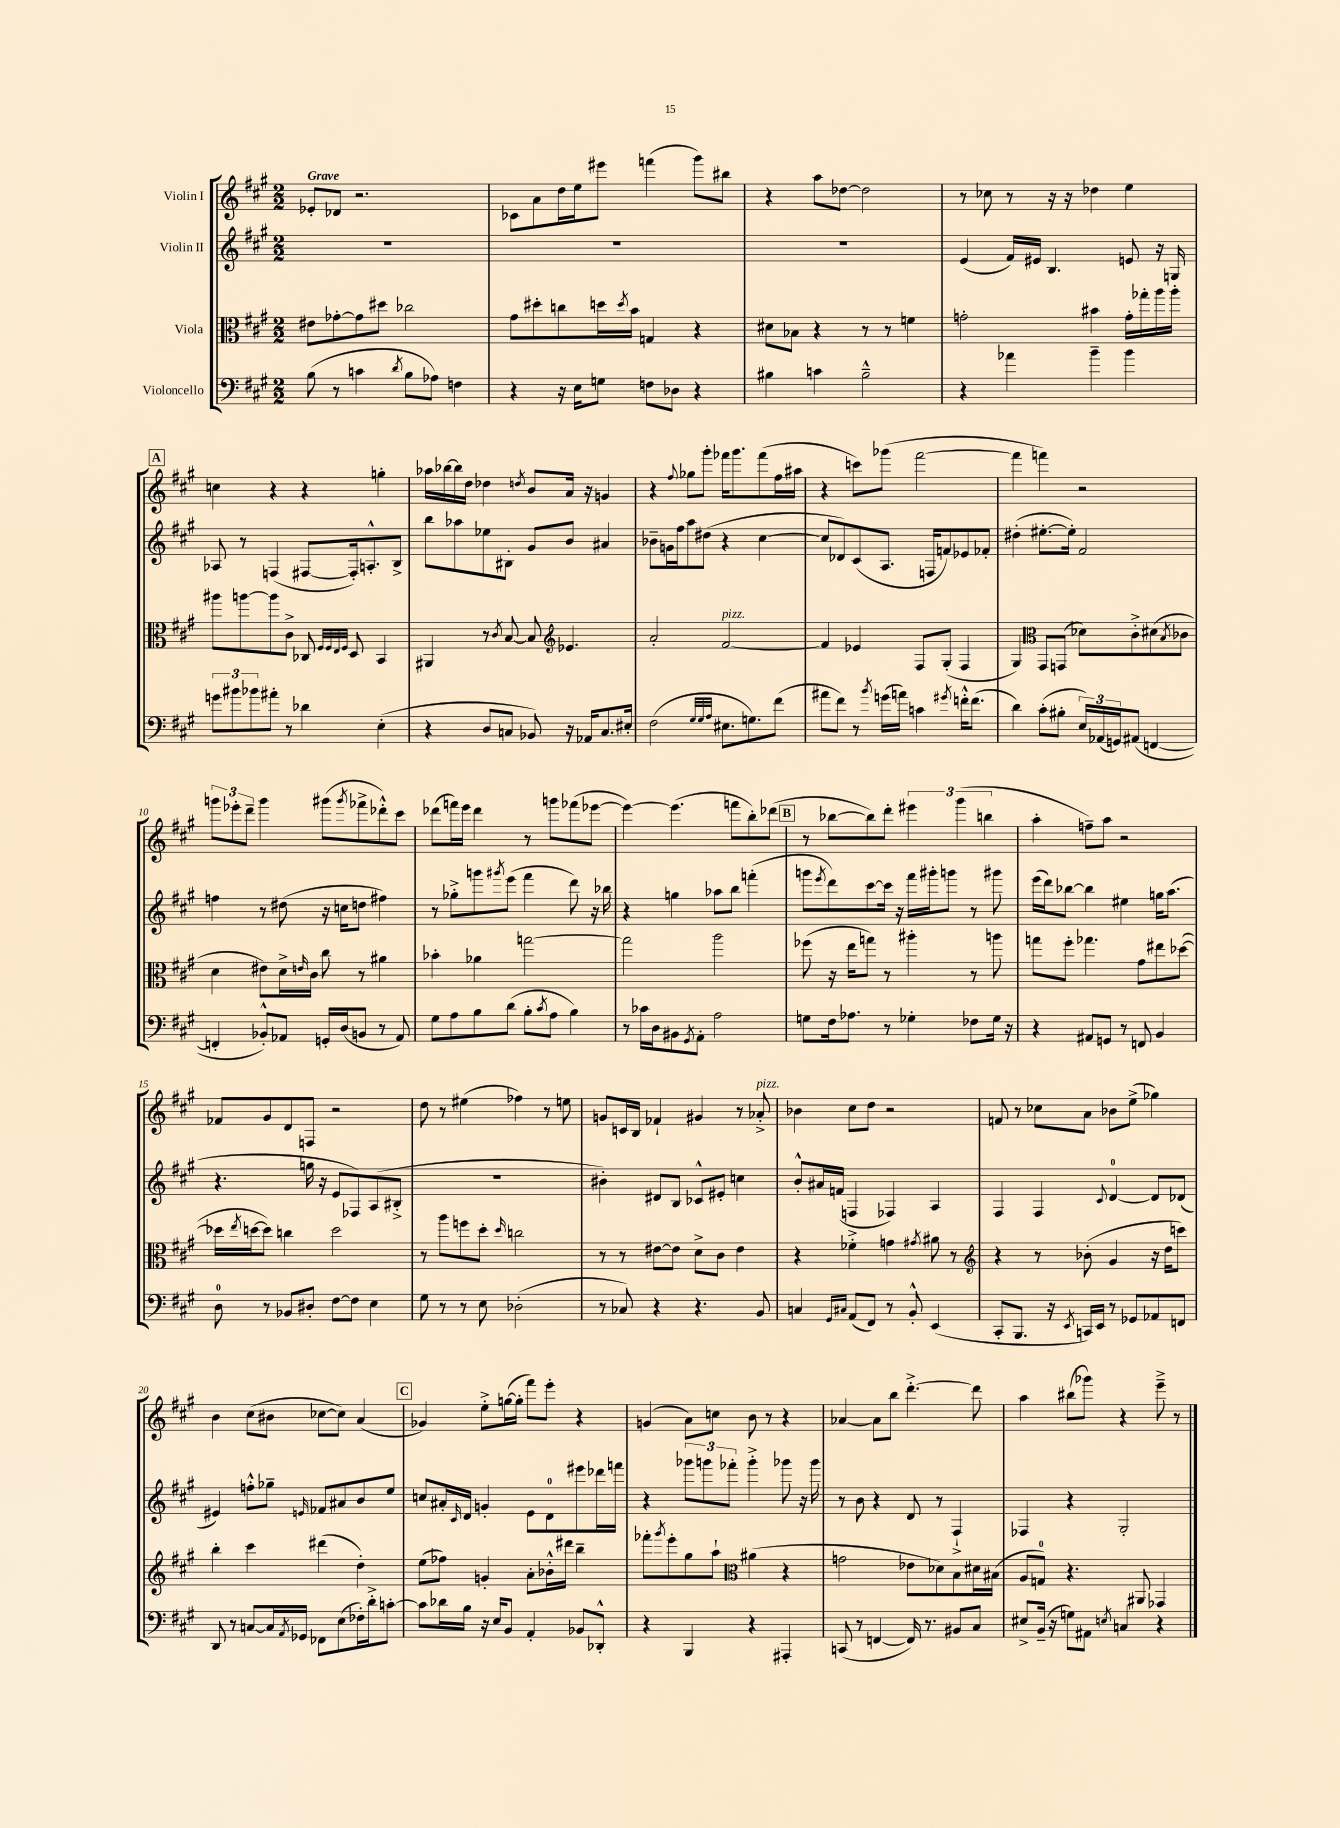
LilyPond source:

<<
\new StaffGroup <<
\new Staff = "s0" \with { instrumentName = "Violin I" } {
    \clef treble \key a \major \numericTimeSignature \time 2/2 \tempo "Grave"
    ees'8-. des'8 r2. |
    ces'8 a'8 d''16 e''16 eis'''8 f'''4( gis'''8) bis''8 |
    r4 a''8 des''8~ des''2 |
    r8 ces''8 r8 r16 r16 des''4 e''4 |
    \mark \markup { \box "A" } c''4 r4 r4 g''4-. |
    aes''16 bes''16~ bes''16 d''16 des''4 \acciaccatura { d''8 } b'8 a'16 r16 g'4 |
    r4 \appoggiatura { fis''8 } ges''8 gis'''8-. fes'''16 gis'''8. fes'''8( fis''16 ais''16 |
    r4 c'''8) ges'''8( fis'''2~ |
    fis'''4 f'''4) r2 |
    \tuplet 3/2 { g'''8 ees'''8-. d'''8-- } g'''4 gis'''8( \acciaccatura { gis'''8 } fes'''8-> des'''8-.-^) cis'''8 |
    des'''8( f'''16) e'''16 des'''4 r8 g'''8 fes'''8( ees'''8~ |
    ees'''4~) ees'''4.( f'''8 b''8-.) des'''8( |
    \mark \markup { \box "B" } r8 bes''8~ bes''8) d'''8-. \tuplet 3/2 { eis'''4 gis'''4( b''4 } |
    a''4-. f''8--) a''8 r2 |
    fes'8 gis'8 d'8 f8 r2 |
    d''8 r8 eis''4( fes''4) r8 e''8 |
    g'8 c'16 b16 fes'4-! gis'4 r8 aes'8-.->^\markup { \italic "pizz." } |
    bes'4 cis''8 d''8 r2 |
    f'8 r8 ces''8 a'8 bes'8 e''8->( ges''4) |
    b'4 cis''8( bis'8 ces''8~ ces''8) a'4( |
    \mark \markup { \box "C" } ges'4) e''8-.-> g''16~( g''16-. fis'''8) e'''8-. r4 |
    g'4( a'8) c''8 b'8 r8 r4 |
    aes'4~ aes'8 b''8 d'''4.~-.-> d'''8 |
    a''4 bis''8( ges'''8) r4 e'''8---> r8 \bar "|." |
}
\new Staff = "s1" \with { instrumentName = "Violin II" } {
    \clef treble \key a \major \numericTimeSignature \time 2/2
    R1 |
    R1 |
    R1 |
    e'4( fis'16) eis'16 b4. e'8 r16 g16 |
    \mark \markup { \box "A" } aes8 r8 f4( fis8~ fis16-.) a8.-.-^ b8-> |
    b''8 aes''8 ees''8 bis8-. gis'8 b'8 ais'4 |
    bes'8-- g'16 fis''16 a''8 dis''8( r4 cis''4~ |
    cis''8 des'8) cis'8( a8. f16 f'8) ees'8 fes'8-. |
    dis''4-.( eis''8.~-. eis''16-.) fis'2 |
    f''4 r8 dis''8( r16 c''16 d''8 fis''4) |
    r8 ges''8-.-> g'''8 \acciaccatura { gis'''8 } e'''8( fis'''4 d'''8) r16 bes''16 |
    r4 g''4 aes''8 b''8 f'''4-.( |
    \mark \markup { \box "B" } g'''8 \acciaccatura { e'''8 } d'''8) cis'''8~ cis'''16 r16 fis'''16 gis'''16-. g'''8 r8 gis'''8 |
    e'''16( d'''16) bes''8~ bes''4 eis''4 g''16 a''8.( |
    r4. g''16 r16 e'8 fes8) a8( bis8-.-> |
    R1 |
    bis'4-.) dis'8 b8 ces'8-^ eis'8-. c''4 |
    b'8-.-^ ais'16 f'16( f4 fes4) a4 |
    fis4 fis4 \appoggiatura { cis'8 } d'4-0~ d'8 des'8( |
    eis'4) f''8-.-^ ges''8-- \grace { e'16 } fes'8 ais'8 b'8 e''8 |
    \mark \markup { \box "C" } c''8 ais'16-. \grace { cis'16 } d'16 g'4-. e'8 d'8-0 eis'''8 des'''16 f'''16 |
    r4 \tuplet 3/2 { ges'''8 g'''8 fes'''8-. } g'''4-.-> ges'''8 r16 ges'''16 |
    r8 b'8 r4 d'8 r8 fis4-!-> |
    fes4 r4 gis2-. \bar "|." |
}
\new Staff = "s2" \with { instrumentName = "Viola" } {
    \clef alto \key a \major \numericTimeSignature \time 2/2
    eis'8 ges'8~-. ges'8 dis''8 ces''2 |
    gis'8 dis''8-. c''8 d''16 \acciaccatura { d''8 } b'16 g4 r4 |
    dis'8 bes8 r4 r8 r8 f'4 |
    g'2-. bis'4 g'16-. ges''16-. a''16 a''16-. |
    \mark \markup { \box "A" } ais''8 a''8~ a''8 cis'8-> ces8 \grace { fis32 fis32 e32 fis32 } d8 b,4 |
    ais,4 r8 \acciaccatura { cis'8 } b8~ b8 \clef treble ees'4. |
    a'2-. fis'2~^\markup { \italic "pizz." } |
    fis'4 ees'4 fis8 gis8-.( fis4 |
    gis4) \clef alto gis,8 g,8( des'8) cis'8-.-> dis'8( \acciaccatura { b8 } ces'8 |
    d'4 eis'8) d'16-> \grace { e'16 } cis'16 cis''8 r8 ais'4 |
    bes'4-. aes'4 g''2~ |
    g''2 a''2 |
    \mark \markup { \box "B" } fes''8( r16 e''16 g''8) r8 ais''4-. r8 a''8 |
    g''8 fis''8-. ges''4. gis'8 eis''8 des''8~( |
    des''16 \acciaccatura { e''8 } d''16~ d''8) c''4 d''2 |
    r8 a''8 f''8 d''8-. \grace { d''16 } c''2 |
    r8 r8 eis'8~ eis'8 d'8-> cis'8 eis'4 |
    r4 fes'4-.-> g'4 \acciaccatura { gis'8 } ais'8 r8 |
    \clef treble r4 r8 bes'8-.( gis'4 r16 d''16 c'''8) |
    b''4-. cis'''4 dis'''4( d''4-.) |
    \mark \markup { \box "C" } e''8( fes''8) g'4-. a'8-. bes'16-.-^ dis'''16 b''4-- |
    fes'''8-. \acciaccatura { gis'''8 } e'''8-. gis''8 a''8-! \clef alto ais'4( r4 |
    g'2 ees'8 des'8) b8 dis'16 bis16( |
    a8 g8-0) r4. ais,8 ges,4 \bar "|." |
}
\new Staff = "s3" \with { instrumentName = "Violoncello" } {
    \clef bass \key a \major \numericTimeSignature \time 2/2
    b8( r8 c'4 \acciaccatura { d'8 } b8 aes8) f4 |
    r4 r16 e16 g8 f8 des8 r4 |
    bis4 c'4 bis2---^ |
    r4 aes'4 b'4-- b'4 |
    \mark \markup { \box "A" } \tuplet 3/2 { g'8 bis'8 bes'8 } ais'8-. r8 des'4 e4-.( |
    r4 d8 c8 bes,8) r16 aes,16 c8. eis16-. |
    fis2( \grace { gis32 gis32 a32 } eis8. g8.) fis'8( |
    ais'8 fis'8) r8 \acciaccatura { b'8 } g'16( a'16) c'4 \acciaccatura { gis'8 } f'16-.-^ f'8.( |
    d'4) cis'8-.( bis8-. \tuplet 3/2 { e16) aes,16( g,16) } ais,8( f,4~ |
    f,4-. bes,8-.-^) aes,8 g,16-. d16( b,8 r8 aes,8) |
    gis8 a8 b8 d'8( b8-. \acciaccatura { cis'8 } a8 b4) |
    r8 ces'16 d16 bis,8 \acciaccatura { gis,8 } a,8-. a2 |
    \mark \markup { \box "B" } g8 fis16 aes8. r8 ges4-. fes8 ges16 r16 |
    r4 ais,8 g,8 r8 f,8 b,4 |
    d8-0 r8 bes,8 dis8-. fis8~ fis8 e4 |
    gis8 r8 r8 e8 des2-.( |
    r8 ces8) r4 r4. b,8 |
    c4 \grace { gis,16 cis16 } a,8( fis,8) r8 b,8-.-^ e,4( |
    cis,8-. b,,8. r16 \acciaccatura { e,8 } c,16) e,16 r8 ges,8 aes,8 f,8 |
    d,8 r8 c8~ c16 \acciaccatura { a,8 } ges,16 fes,8 e8( fes16-.) d'16-.-> c'8~-. |
    \mark \markup { \box "C" } c'8 des'16 b16 r16 e16 b,8 a,4-. bes,8 des,8-.-^ |
    r4 b,,4 r4 ais,,4-. |
    c,8( r8 f,4~ f,16) r8. bis,8 cis8 |
    eis8-> b,16--( r16 g8) ais,8 \acciaccatura { e8 } c4 r4 \bar "|." |
}
>>
>>
